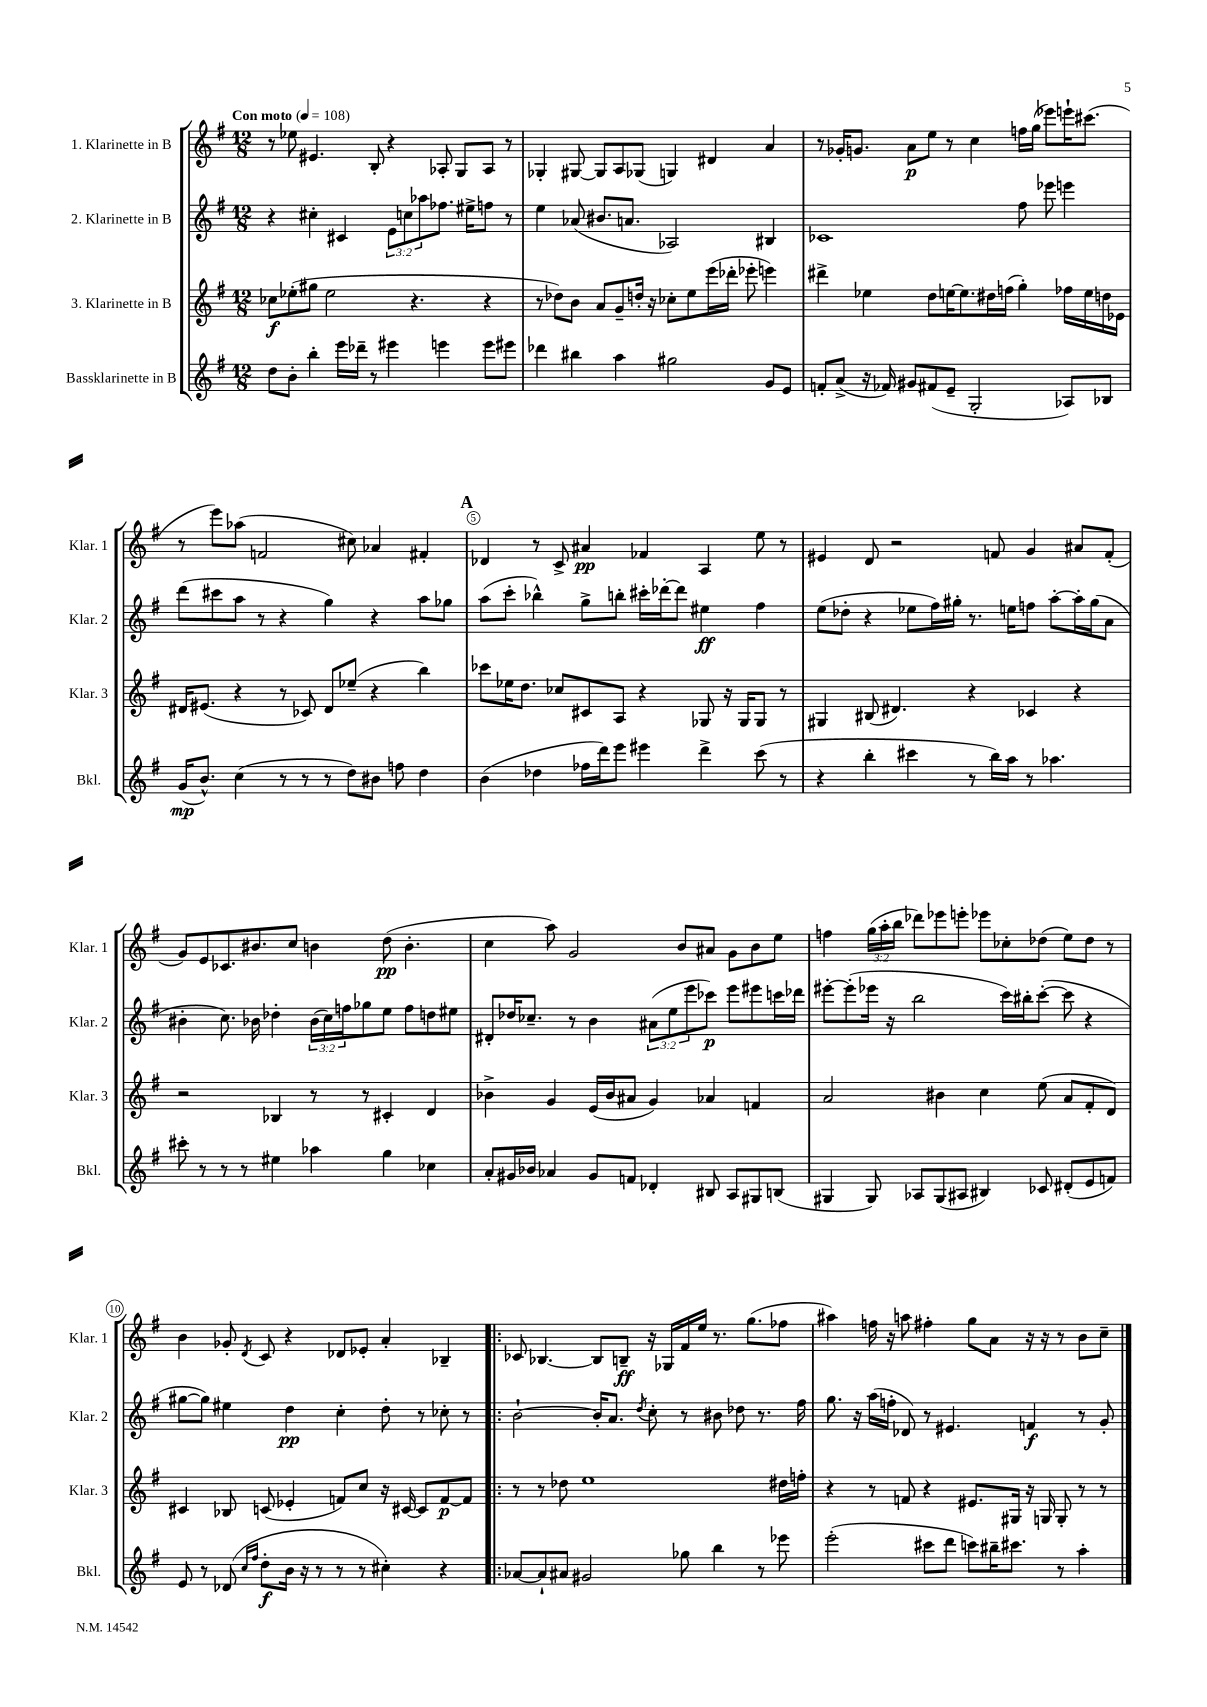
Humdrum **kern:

**kern	**kern	**kern	**kern
*staff4	*staff3	*staff2	*staff1
*clefG2	*clefG2	*clefG2	*clefG2
*k[f#]	*k[f#]	*k[f#]	*k[f#]
*M12/8	*M12/8	*M12/8	*M12/8
*MM108	*MM108	*MM108	*MM108
8dd	8cc-	4r	8r
8b'	(8ee-'	.	8ee-
4bb'	8gg#	4cc#'	4.e#
.	2ee-	.	.
16eee	.	4c#	.
16ddd-~	.	.	.
8r	.	.	8B'
4eee#	.	12e	4r
.	.	12cc	.
.	4.r	.	.
.	.	12aa-	.
4eee	.	8.ff-	8A-'
.	.	.	8G
.	.	16ee#^	.
8eee	4r	8ff	8A-
8eee#	.	8r	8r
=	=	=	=
4ddd-	8r	4ee	4G-'
.	8dd-)	.	.
4bb#	8b	(8a-	[8G#
.	8a	8.b#	8G#]
4aa	8g~	.	8A
.	.	8.a	.
.	16dd'	.	(8G-
.	16r	.	.
2gg#	8cc-'	2A-)	4G)
.	8ee	.	.
.	(16eee	.	4d#
.	16ddd-'	.	.
.	8eee-'	.	.
8g	4eee)	4B#	4a
8e	.	.	.
=	=	=	=
8f'	4ddd#^	1c-	8r
(8a^	.	.	16g-'
.	.	.	8.g
16r	4ee-	.	.
16f-)	.	.	.
8g#	.	.	8a
(8f#	8dd	.	8ee
8e~	[16ee	.	8r
.	8.ee]	.	.
2G'	.	.	4cc
.	16dd#	.	.
.	(16ff	.	.
.	4gg')	8ff#	16ff
.	.	.	(16gg
.	.	8eee-	8eee-)
8A-)	16ff-	4eee	16eee`
.	16ee	.	(8.ccc#
8B-	16dd	.	.
.	16e-	.	.
=	=	=	=
(16g	16d#	(8ddd	8r
8.b^^)	(8.e#	.	.
.	.	8ccc#	8eee)
(4cc	4r	8aa	(8aa-
.	.	8r	2f
8r	8r	4r	.
8r	8c-)	.	.
8r	8d#	4gg)	.
8dd)	(8ee-~	.	8cc#)
8b#	4r	4r	4a-
8ff	.	.	.
4dd	4bb)	8aa	4f#'
.	.	8gg-	.
=	=	=	=
(4b	8ccc-	(8aa	4d-
.	16ee-	8ccc'	.
.	8.dd	.	.
4dd-	.	4bb-^^)	8r
.	8cc-	.	8c^
16ff-	8c#	8gg^	4a#
16ddd)	.	.	.
8eee	8A	8bb'	.
4eee#	4r	16ccc#'	4f-
.	.	[16ddd-'	.
.	.	8ddd-]	.
4ddd^	8G-	4ee#	4A
.	16r	.	.
.	16G-	.	.
(8ccc	8G-	4ff#	8ee
8r	8r	.	8r
=	=	=	=
4r	4G#	(8ee	4e#
.	.	8dd-'	.
4bb'	(8B#	4r	8d
.	4.d#)	.	2r
4ccc#	.	8ee-	.
.	.	16ff#)	.
.	.	16gg#'	.
8r	4r	8.r	.
16bb)	.	.	8f
16aa	.	16ee	.
8r	4c-	8ff	4g
4.aa-	.	[8aa'	.
.	4r	16aa']	8a#
.	.	(16gg#	.
.	.	8a	(8f'
=	=	=	=
8ccc#'	2r	4b#'	8g)
8r	.	.	8e
8r	.	8.cc)	8.c-
8r	.	.	.
.	.	16b-	8.b#
4ee#	4B-	4dd-'	.
.	.	.	8cc
4aa-	8r	(24b-	4b
.	.	24cc)	.
.	.	24ff	.
.	8r	8gg-	.
4gg	4c#'	8ee	(8dd
.	.	8ff	4.b'
4cc-	4d	8dd	.
.	.	8ee#	.
=	=	=	=
8a'	4b-^	8d#'	4cc
16g#	.	16dd-	.
16b-	.	8.cc-~	.
4a-	4g	.	8aa)
.	.	8r	2g
8g#	(16e	4b	.
.	16b-	.	.
8f	8a#	.	.
4d-'	4g)	(12a#	.
.	.	12ee	.
.	.	.	8b
.	.	12eee	.
8B#	4a-	8ccc-)	8a#
8A	.	8eee	8g
8G#	4f	8eee#	8b
(8B	.	16ccc	8ee
.	.	16ddd-	.
=	=	=	=
4G#	2a	[8eee#'	4ff
.	.	(8eee#']	.
8G#)	.	16eee-	(24gg
.	.	.	24aa'
.	.	16r	.
.	.	.	24bb
8A-	.	2bb	8ddd-)
(8G#	4b#	.	8eee-
8A#	.	.	8eee'
4B#)	4cc	.	8eee-
.	.	16ccc)	8cc-'
.	.	16bb#'	.
8c-	(8ee	([8ccc'	(8dd-
(8d#'	8a	8ccc]	8ee)
8e	8f#'	4r	8dd-
8f)	8d)	.	8r
=	=	=	=
8e	4c#	[8gg#	4b
8r	.	8gg#])	.
(8d-	8B-	4ee#	8g-'
16qqcc	.	.	.
16qqff#	.	.	8qd
8dd'	(8c	.	8c
16b	4e-'	4dd	4r
16r	.	.	.
8r	.	.	.
8r	8f)	4cc'	8d-
8r	8cc	.	8e-'
4cc#')	16r	8dd'	4a'
.	[16c#	.	.
.	8c#]	8r	.
4r	[8f	8cc-'	4B-~
.	8f]	8r	.
=!|:	=!|:	=!|:	=!|:
[8a-	8r	[2b`	8c-
8a-`]	8r	.	[4.B-
8a#	8dd-	.	.
2g#	1ee	.	.
.	.	16b']	8B-]
.	.	8.a	.
.	.	.	8B~
.	.	8qdd	.
.	.	8cc'	16r
.	.	.	16G-
8gg-	.	8r	16f#
.	.	.	16ee
4bb	.	8b#	8.r
.	.	8dd-	.
.	.	.	(8.gg
8r	.	8.r	.
8eee-	16dd#	.	8ff-
.	16ff'	16ff#	.
=	=	=	=
(2eee'	4r	8.gg	4aa#)
.	.	16r	.
.	8r	(16aa	16ff
.	.	16ff'	16r
.	8f	8d-)	8aa
8ccc#	4r	8r	4ff#'
8ddd	.	4.e#	.
8ccc)	8.e#	.	8gg
16bb#~	.	.	8a
8.ccc#	16G#	.	.
.	16r	4f	16r
.	16G	.	16r
8r	8G'	.	8r
4aa'	8r	8r	8b
.	8r	8g'	8cc~
==	==	==	==
*-	*-	*-	*-
